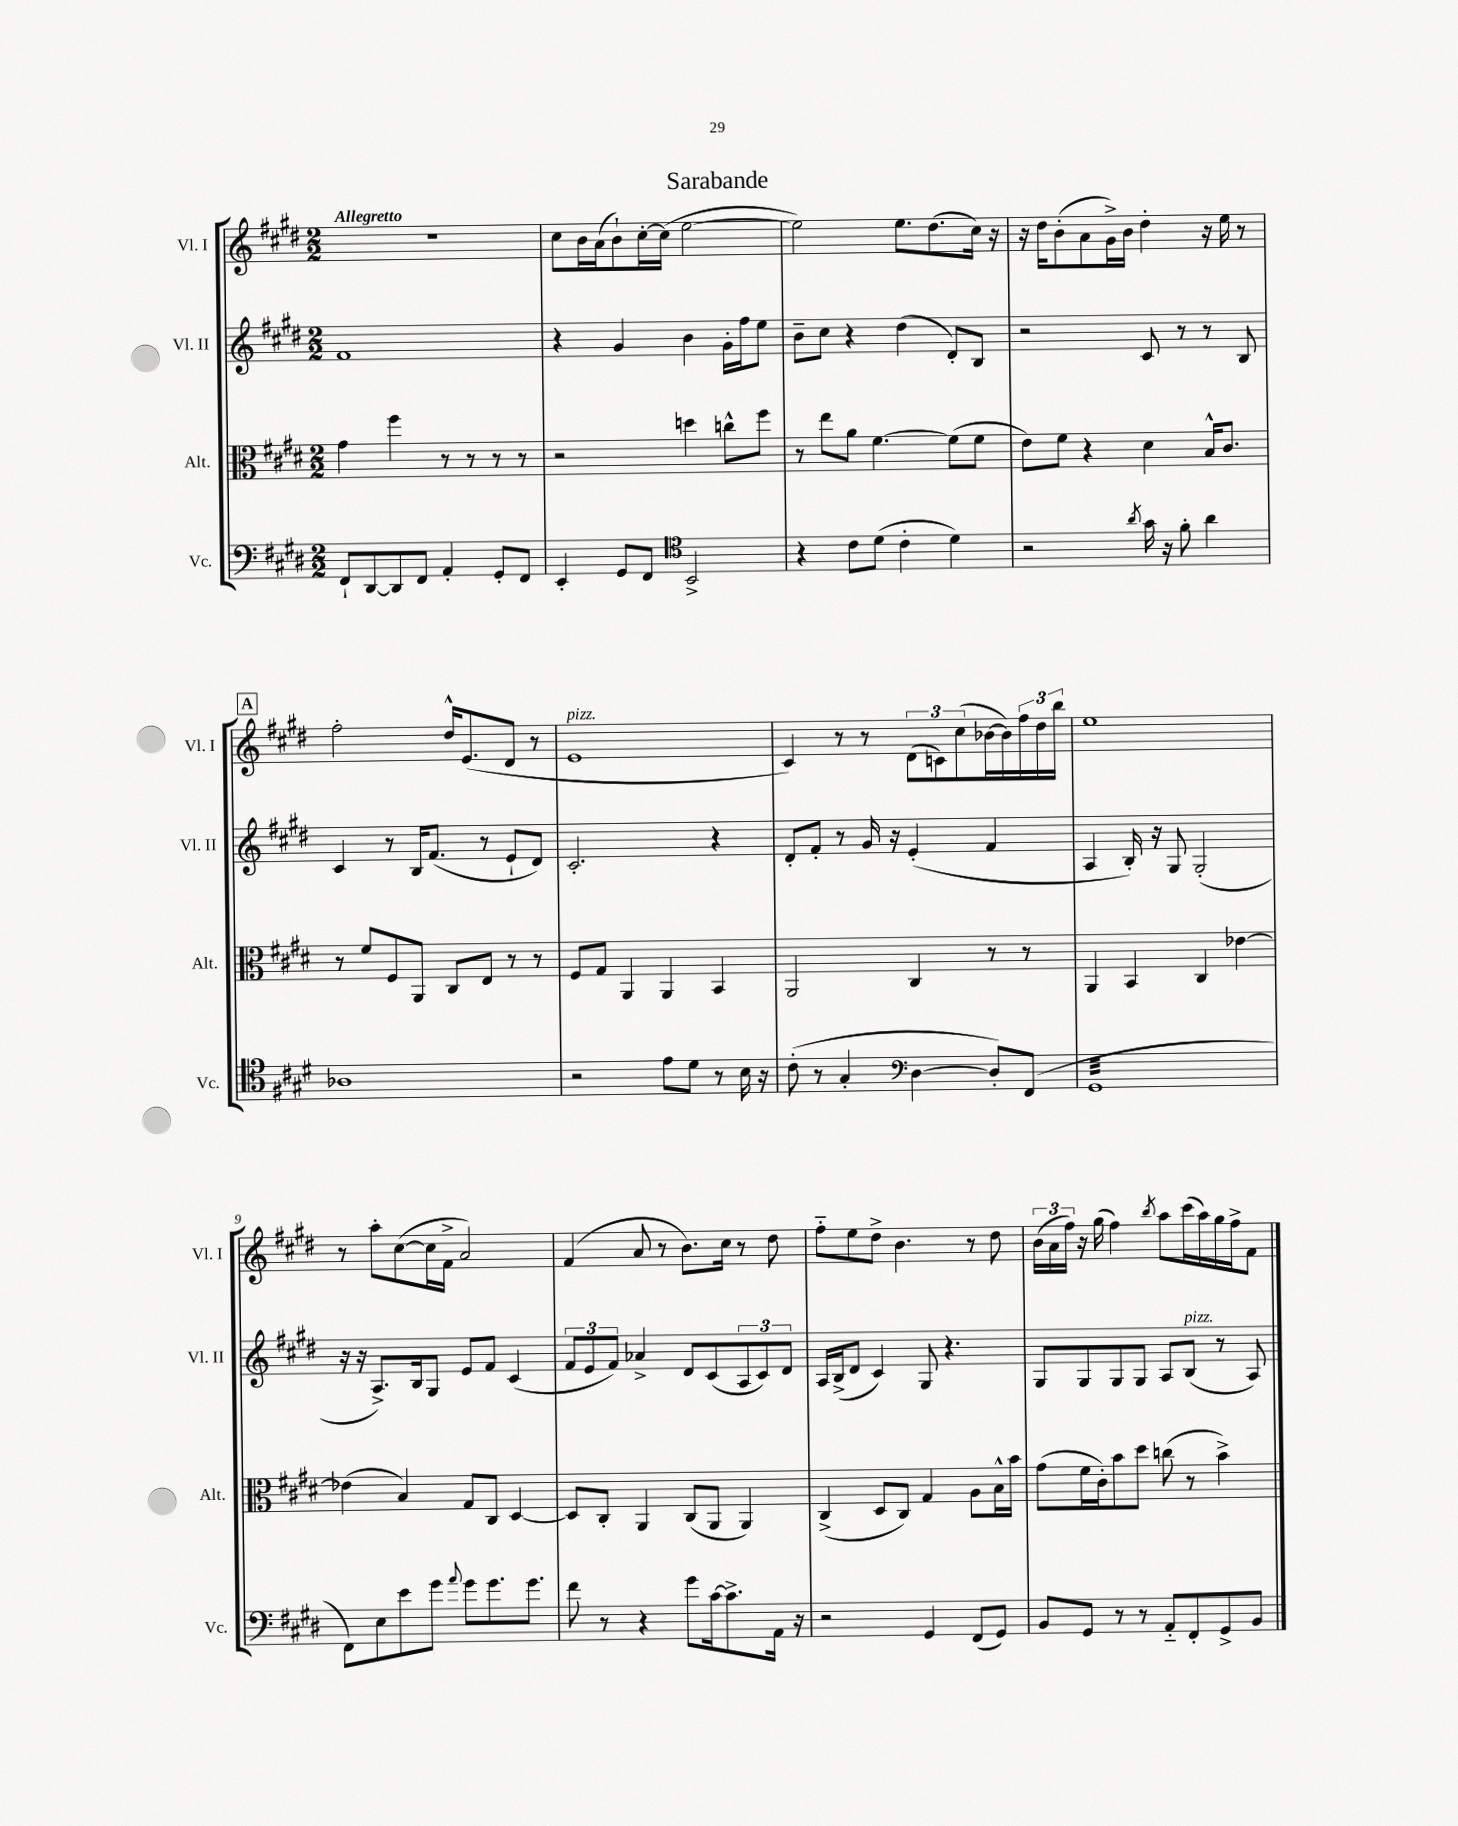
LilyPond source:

\header { title = "Sarabande" }
<<
\new StaffGroup <<
\new Staff = "s0" \with { instrumentName = "Vl. I" shortInstrumentName = "Vl. I" } {
    \clef treble \key e \major \numericTimeSignature \time 2/2 \tempo "Allegretto"
    r1 |
    cis''8 b'16 a'16( b'8-!) cis''16~-. cis''16( e''2~ |
    e''2) e''8. dis''8.( cis''16) r16 |
    r16 dis''16 b'8-.( a'8 gis'16->) b'16 dis''4-. r16 e''16 r8 |
    \mark \markup { \box "A" } fis''2-. dis''16-^ e'8.( dis'8 r8 |
    e'1^\markup { \italic "pizz." } |
    cis'4) r8 r8 \tuplet 3/2 { dis'8( c'8) cis''8( } bes'16~ bes'16) \tuplet 3/2 { fis''16 dis''16 b''16 } |
    e''1 |
    r8 a''8-. cis''8~( cis''16 fis'16-> a'2) |
    fis'4( a'8 r8 b'8.) cis''16 r8 dis''8 |
    fis''8-_ e''8 dis''8-> b'4. r8 dis''8 |
    \tuplet 3/2 { b'16( a'16 fis''16) } r16 gis''16( fis''4) \acciaccatura { b''8 } a''8 cis'''16( a''16) gis''16 fis''16-> fis'8 \bar "|." |
}
\new Staff = "s1" \with { instrumentName = "Vl. II" shortInstrumentName = "Vl. II" } {
    \clef treble \key e \major \numericTimeSignature \time 2/2
    fis'1 |
    r4 gis'4 b'4 gis'16-. fis''16 e''8 |
    b'8-- cis''8 r4 dis''4( dis'8-.) b8 |
    r2 cis'8 r8 r8 b8 |
    \mark \markup { \box "A" } cis'4 r8 b16 fis'8.( r8 e'8-! dis'8) |
    cis'2.-. r4 |
    dis'8-. fis'8-. r8 gis'16 r16 e'4-.( fis'4 |
    a4 b16-.) r16 gis8 gis2-.( |
    r16 r16 a8.->) b16 gis8 e'8 fis'8 cis'4( |
    \tuplet 3/2 { fis'8 e'8 fis'8) } aes'4-> dis'8 cis'8( \tuplet 3/2 { a8 cis'8) dis'8 } |
    a16 b16->( dis'8 cis'4) gis8 r4. |
    gis8 gis8 gis8 gis8 a8 b8^\markup { \italic "pizz." }( r8 a8) \bar "|." |
}
\new Staff = "s2" \with { instrumentName = "Alt." shortInstrumentName = "Alt." } {
    \clef alto \key e \major \numericTimeSignature \time 2/2
    gis'4 fis''4 r8 r8 r8 r8 |
    r2 d''4 c''8-^ fis''8 |
    r8 e''8 a'8 fis'4.~ fis'8( fis'8 |
    e'8) fis'8 r4 dis'4 b16-^ cis'8. |
    \mark \markup { \box "A" } r8 fis'8 fis8 a,8 cis8 e8 r8 r8 |
    fis8 gis8 a,4 a,4 b,4 |
    a,2 cis4 r8 r8 |
    a,4 b,4 cis4 ees'4~ |
    ees'4( b4) gis8 cis8 dis4~ |
    dis8 cis8-. a,4 cis8( a,8 a,4) |
    cis4->( dis8 cis8) gis4 a8 b16-^ b'16 |
    gis'8( fis'16 cis'16-.) b'8 dis''8 c''8( r8 b'4->) \bar "|." |
}
\new Staff = "s3" \with { instrumentName = "Vc." shortInstrumentName = "Vc." } {
    \clef bass \key e \major \numericTimeSignature \time 2/2
    fis,8-! dis,8~ dis,8 fis,8 a,4-. gis,8-. fis,8 |
    e,4-. gis,8 fis,8 \clef tenor b,2-> |
    r4 cis'8 dis'8( cis'4-. dis'4) |
    r2 \acciaccatura { a'8 } gis'16 r16 fis'8-. a'4 |
    \mark \markup { \box "A" } aes1 |
    r2 e'8 dis'8 r8 b16 r16 |
    cis'8-.( r8 gis4-. \clef bass dis4~ dis8-.) fis,8( |
    gis,1:32 |
    fis,8) e8 e'8 gis'8 \appoggiatura { a'8 } gis'8 gis'8. gis'8. |
    fis'8 r8 r4 gis'8 cis'16~ cis'8.-> a,16 r16 |
    r2 gis,4 fis,8( gis,8) |
    b,8 gis,8 r8 r8 a,8-_ fis,8-. gis,8-> b,8 \bar "|." |
}
>>
>>
